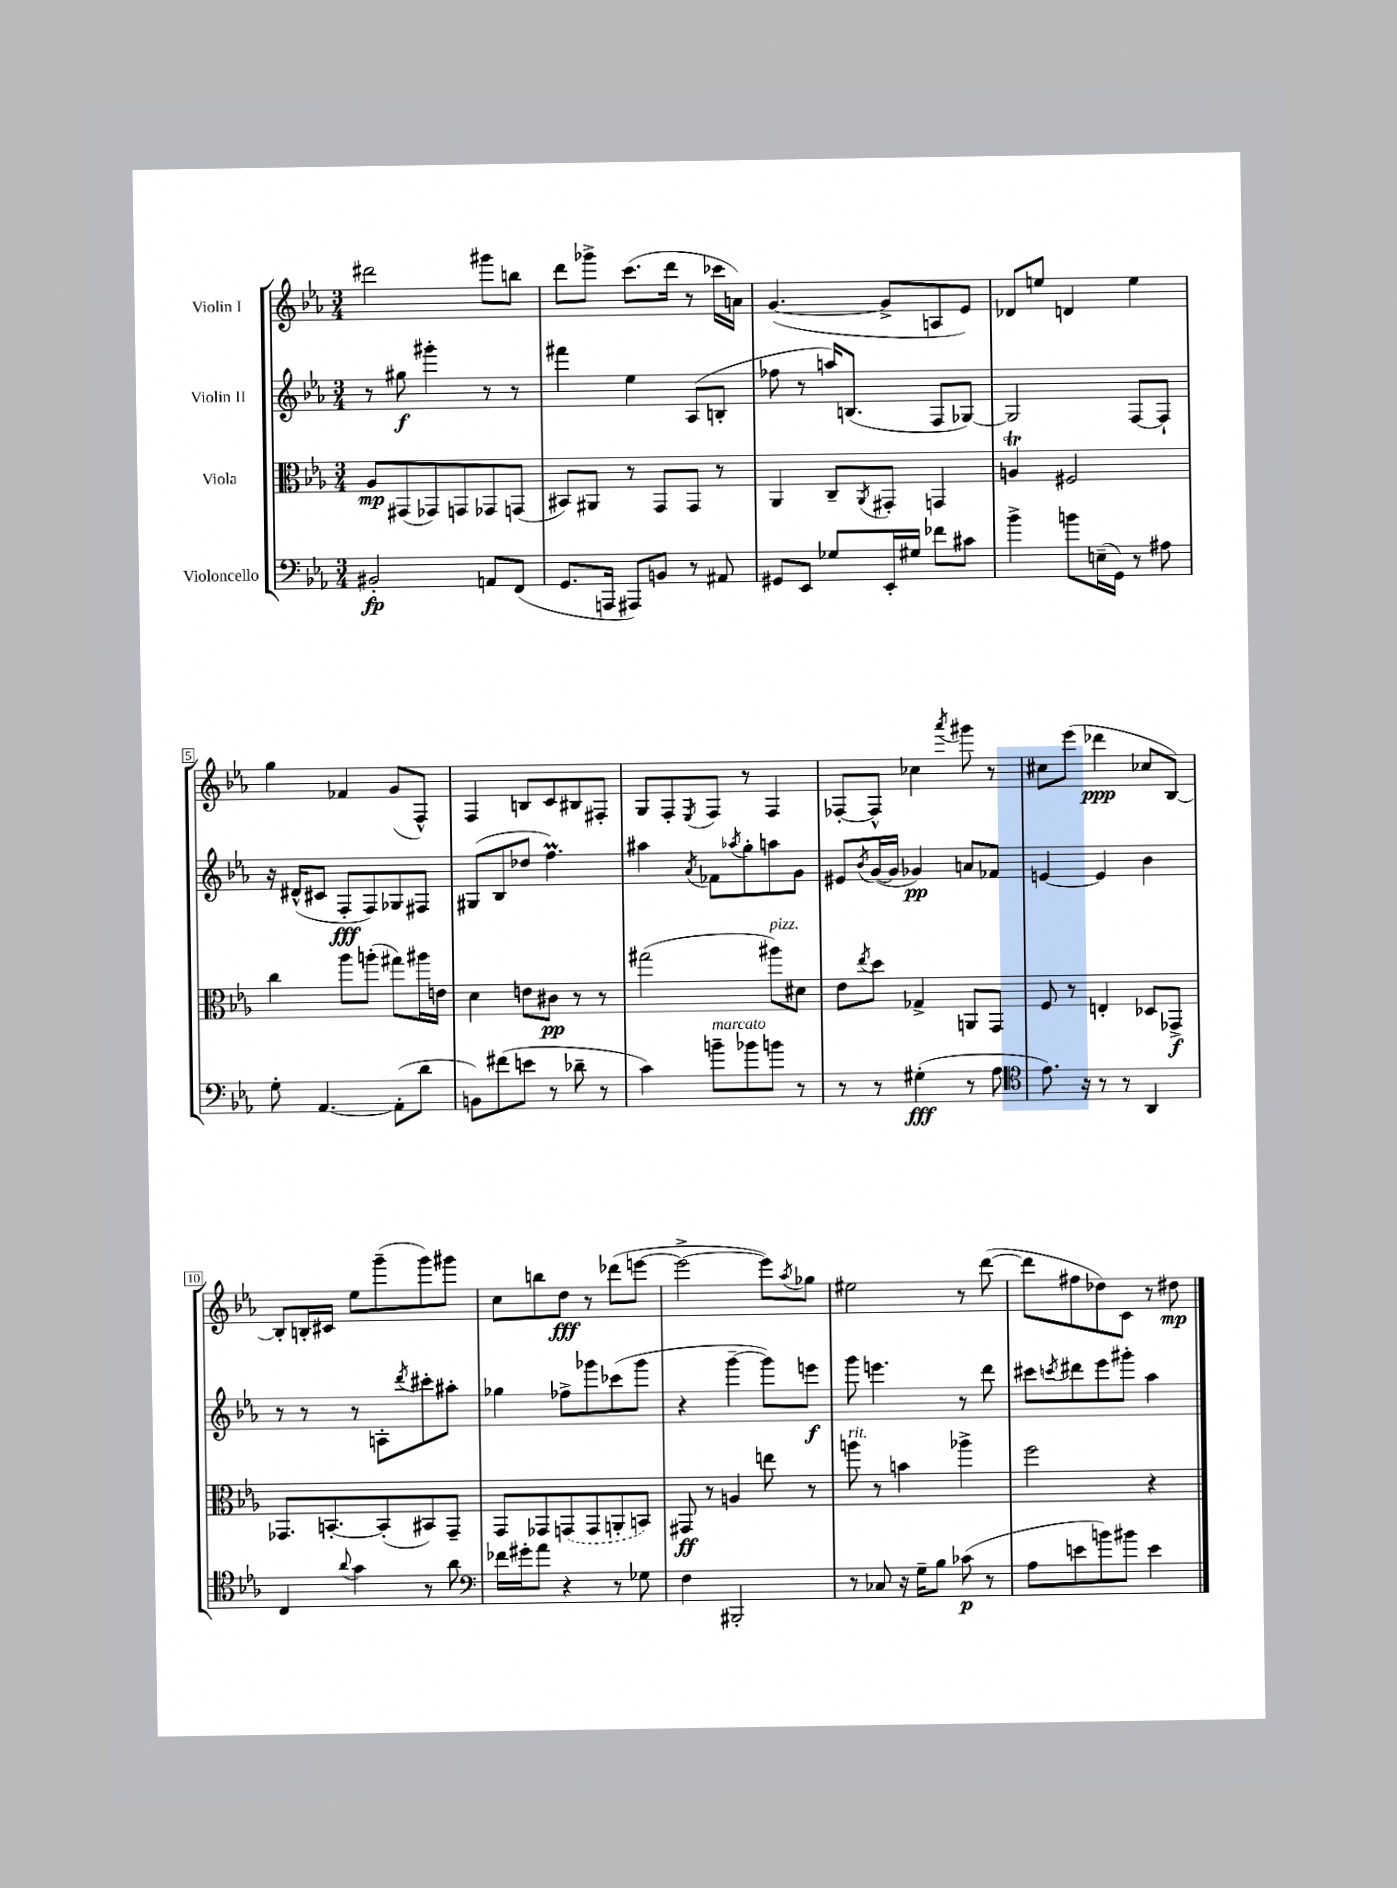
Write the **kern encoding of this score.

**kern	**dynam	**kern	**dynam	**kern	**dynam	**kern	**dynam
*part4	*part4	*part3	*part3	*part2	*part2	*part1	*part1
*staff4	*staff4	*staff3	*staff3	*staff2	*staff2	*staff1	*staff1
*I"Violoncello	*	*I"Viola	*	*I"Violin II	*	*I"Violin I	*
*clefF4	*	*clefC3	*	*clefG2	*	*clefG2	*
*k[b-e-a-]	*	*k[b-e-a-]	*	*k[b-e-a-]	*	*k[b-e-a-]	*
*M3/4	*	*M3/4	*	*M3/4	*	*M3/4	*
=1	=1	=1	=1	=1	=1	=1	=1
2BB#X'/	fp	8A-/L	mp	8r	.	2ddd#X\	.
.	.	(8GG#X/	.	8gg#X\	f	.	.
.	.	8GG-X/)	.	4ggg#X'\	.	.	.
.	.	8GGn/	.	.	.	.	.
8AAn/L	.	8GG-X/	.	8r	.	8ggg#X\L	.
(8FF/J	.	(8GGn/J	.	8r	.	8bbn\J	.
=2	=2	=2	=2	=2	=2	=2	=2
8.GG/L	.	8BB#X/L)	.	4fff#X\	.	8ddd\L	.
.	.	8AA#X/J	.	.	.	8ggg-X^\J	.
16AAAn/Jk	.	.	.	.	.	.	.
8AAA#X/L)	.	8r	.	4ee-\	.	(8.ccc\L	.
8BBn/J	.	8GG/L	.	.	.	.	.
.	.	.	.	.	.	16ddd\Jk	.
8r	.	8GG/J	.	(8A-/L	.	8r	.
8AA#X/	.	8r	.	8Bn'/J	.	16ccc-X\LL	.
.	.	.	.	.	.	16an\JJ)	.
=3	=3	=3	=3	=3	=3	=3	=3
8GG#X/L	.	4AA-/	.	8ff-X\	.	([4.g/	.
8EE-/J	.	.	.	8r	.	.	.
8G-X/L	.	8C~/L	.	16aan/KL)	.	.	.
.	.	.	.	(8.Bn/J	.	.	.
.	.	8qAA-/	.	.	.	.	.
16EE-'/L	.	8GG#X'/J	.	.	.	8g^/L]	.
16G#X/JJ	.	.	.	.	.	.	.
8f-X\L	.	4GGn/	.	8F/L	.	8An/	.
8c#X\J	.	.	.	[8G-X/J)	.	8e-/J)	.
=4	=4	=4	=4	=4	=4	=4	=4
4b-^\	.	4Ant/	.	2G-/]	.	8d-X/L	.
.	.	.	.	.	.	8een/J	.
8bn\L	.	2F#X/	.	.	.	4dn/	.
(16En~\L	.	.	.	.	.	.	.
16GG\JJ)	.	.	.	.	.	.	.
8r	.	.	.	[8F/L	.	4ee\	.
8A#X\	.	.	.	8F`/J]	.	.	.
!!LO:LB:g=z
=5	=5	=5	=5	=5	=5	=5	=5
8G'\	.	4cc\	.	16r	.	4gg\	.
.	.	.	.	(16d#X^^/KL	.	.	.
[4.AA-/	.	.	.	8c#X/J	.	.	.
.	.	8aa-\L	.	8F'/L	fff	4f-X/	.
.	.	(8aan'\J	.	8F/)	.	.	.
(8AA-'\L]	.	8gg#X\L)	.	8G-X/	.	(8g/L	.
8d\J	.	16aa#X\L	.	8F#X/J	.	8F^^/J)	.
.	.	16en\JJ	.	.	.	.	.
=6	=6	=6	=6	=6	=6	=6	=6
8BBn\L)	.	4d\	.	(8G#X/L	.	4F/	.
(8f#X\	.	.	.	8B-/	.	.	.
8en\J	.	8en\L	.	8dd-X/J	.	8Bn/L	.
8r	.	8c#X\J	pp	4.ffM\)	.	8c/	.
8d-X~\	.	8r	.	.	.	8B#X/	.
8r	.	8r	.	.	.	8F#X'/J	.
=7	=7	=7	=7	=7	=7	=7	=7
4c\)	.	(2gg#X\	.	4aa#X\	.	8G/L	.
.	.	.	.	.	.	8F'/	.
.	.	.	.	8qa-/	.	8qE-/	.
!LO:TX:a:i:t=marcato	!	!	!	!	!	!	!
8bn~\L	.	.	.	8f-X\L	.	8F/J	.
.	.	.	.	8qaa-X/	.	.	.
8b-X\	.	.	.	8gg'\	.	8r	.
!	!	!LO:TX:a:i:t=pizz.	!	!	!	!	!
8bn\J	.	8aa#X\L)	.	8aan\	.	4F/	.
8r	.	8d#X\J	.	8g\J	.	.	.
=8	=8	=8	=8	=8	=8	=8	=8
8r	.	8e-\L	.	8e#X/L	.	[8F-X'/L	.
.	.	8qee-/	.	8qb-/	.	.	.
8r	.	8dd\J	.	([16g/L	.	8F-^^/J]	.
.	.	.	.	16g/JJ]	.	.	.
(4G#X'\	fff	4G-X^/	.	4g-X/)	pp	4cc-X\	.
.	.	.	.	.	.	8qaaa-/	.
8r	.	8AAn/L	.	8an/L	.	8ggg#X\	.
8A-\	.	8GG/J	.	8f-X/J	.	8r	.
=9	=9	=9	=9	=9	=9	=9	=9
*clefC4	*	*	*	*	*	*	*
8.e-\)	.	8F/	.	[4en/	.	8cc#X\L	.
.	.	8r	.	.	.	(8eee-\J	.
16r	.	.	.	.	.	.	.
8r	.	4En'/	.	4e/]	.	4ddd-X\	ppp
8r	.	.	.	.	.	.	.
4AA-/	.	8D-X/L	.	4b-\	.	8cc-X/L	.
.	.	8GG-X^/J	f	.	.	[8B-/J)	.
!!LO:LB:g=z
=10	=10	=10	=10	=10	=10	=10	=10
4C/	.	8.GG-X/L	.	8r	.	8B-'/L]	.
.	.	.	.	8r	.	16Bn'/L	.
.	.	[8.BBn'/	.	.	.	16c#X/JJ	.
8qqa-/	.	.	.	.	.	.	.
4g\	.	.	.	8r	.	8ee-\L	.
.	.	(8BB'/]	.	8An'\L	.	(8ggg~\	.
.	.	.	.	8qddd/	.	.	.
8r	.	8BB#X/)	.	8ccc#X'\	.	8ggg\)	.
8a-\	.	8GG-~/J	.	8aa#X'\J	.	8ggg#X\J	.
=11	=11	=11	=11	=11	=11	=11	=11
*clefF4	*	*	*	*	*	*	*
16f-X\LL	.	8GG/L	.	4gg-X\	.	8cc\L	.
16g#X'\J	.	.	.	.	.	.	.
8a-\J	.	8GG-X/	.	.	.	8bbn\	.
4r	.	(8GGn/	.	8ff-X^\L	.	8dd\J	fff
.	.	8GG/	.	8ggg-X\	.	8r	.
8r	.	8AAn'/	.	(8ccc-X\	.	(8ddd-X\L	.
8G-X\	.	8BBn/J)	.	8ggg-\J	.	[8eeen\J	.
=12	=12	=12	=12	=12	=12	=12	=12
4F\	.	8GG#X/	ff	4r	.	2eee^\_	.
.	.	8r	.	.	.	.	.
2BBB#X'/	.	4An/	.	[4ggg~\	.	.	.
.	.	8een\	.	8ggg\L])	.	8eee\L])	.
.	.	.	.	.	.	8qaa-/	.
.	.	8r	.	8eeen\J	f	8gg-X\J	.
=13	=13	=13	=13	=13	=13	=13	=13
!	!	!LO:TX:a:i:t=rit.	!	!	!	!	!
8r	.	8aan\	.	8ggg\	.	2ee#X\	.
8C-X/	.	8r	.	4.eeen\	.	.	.
16r	.	4bn\	.	.	.	.	.
16G~\KL	.	.	.	.	.	.	.
8B-\J	.	.	.	.	.	.	.
(8c-X\	p	4aa-X^\	.	8r	.	8r	.
8r	.	.	.	8ddd\	.	([8ddd\	.
=14	=14	=14	=14	=14	=14	=14	=14
8A-\L	.	2ff\	.	8ccc#X\L	.	8ddd\L]	.
.	.	.	.	8qcccn/	.	.	.
8en\	.	.	.	8ddd#X\	.	8ff#X\	.
8bn\)	.	.	.	8eee-\	.	8dd-X\)	.
8b#X\J	.	.	.	8ggg#X'\J	.	8c\J	.
4e\	.	4r	.	4aa-\	.	8r	.
.	.	.	.	.	.	8dd#X\	mp
==	==	==	==	==	==	==	==
*-	*-	*-	*-	*-	*-	*-	*-
